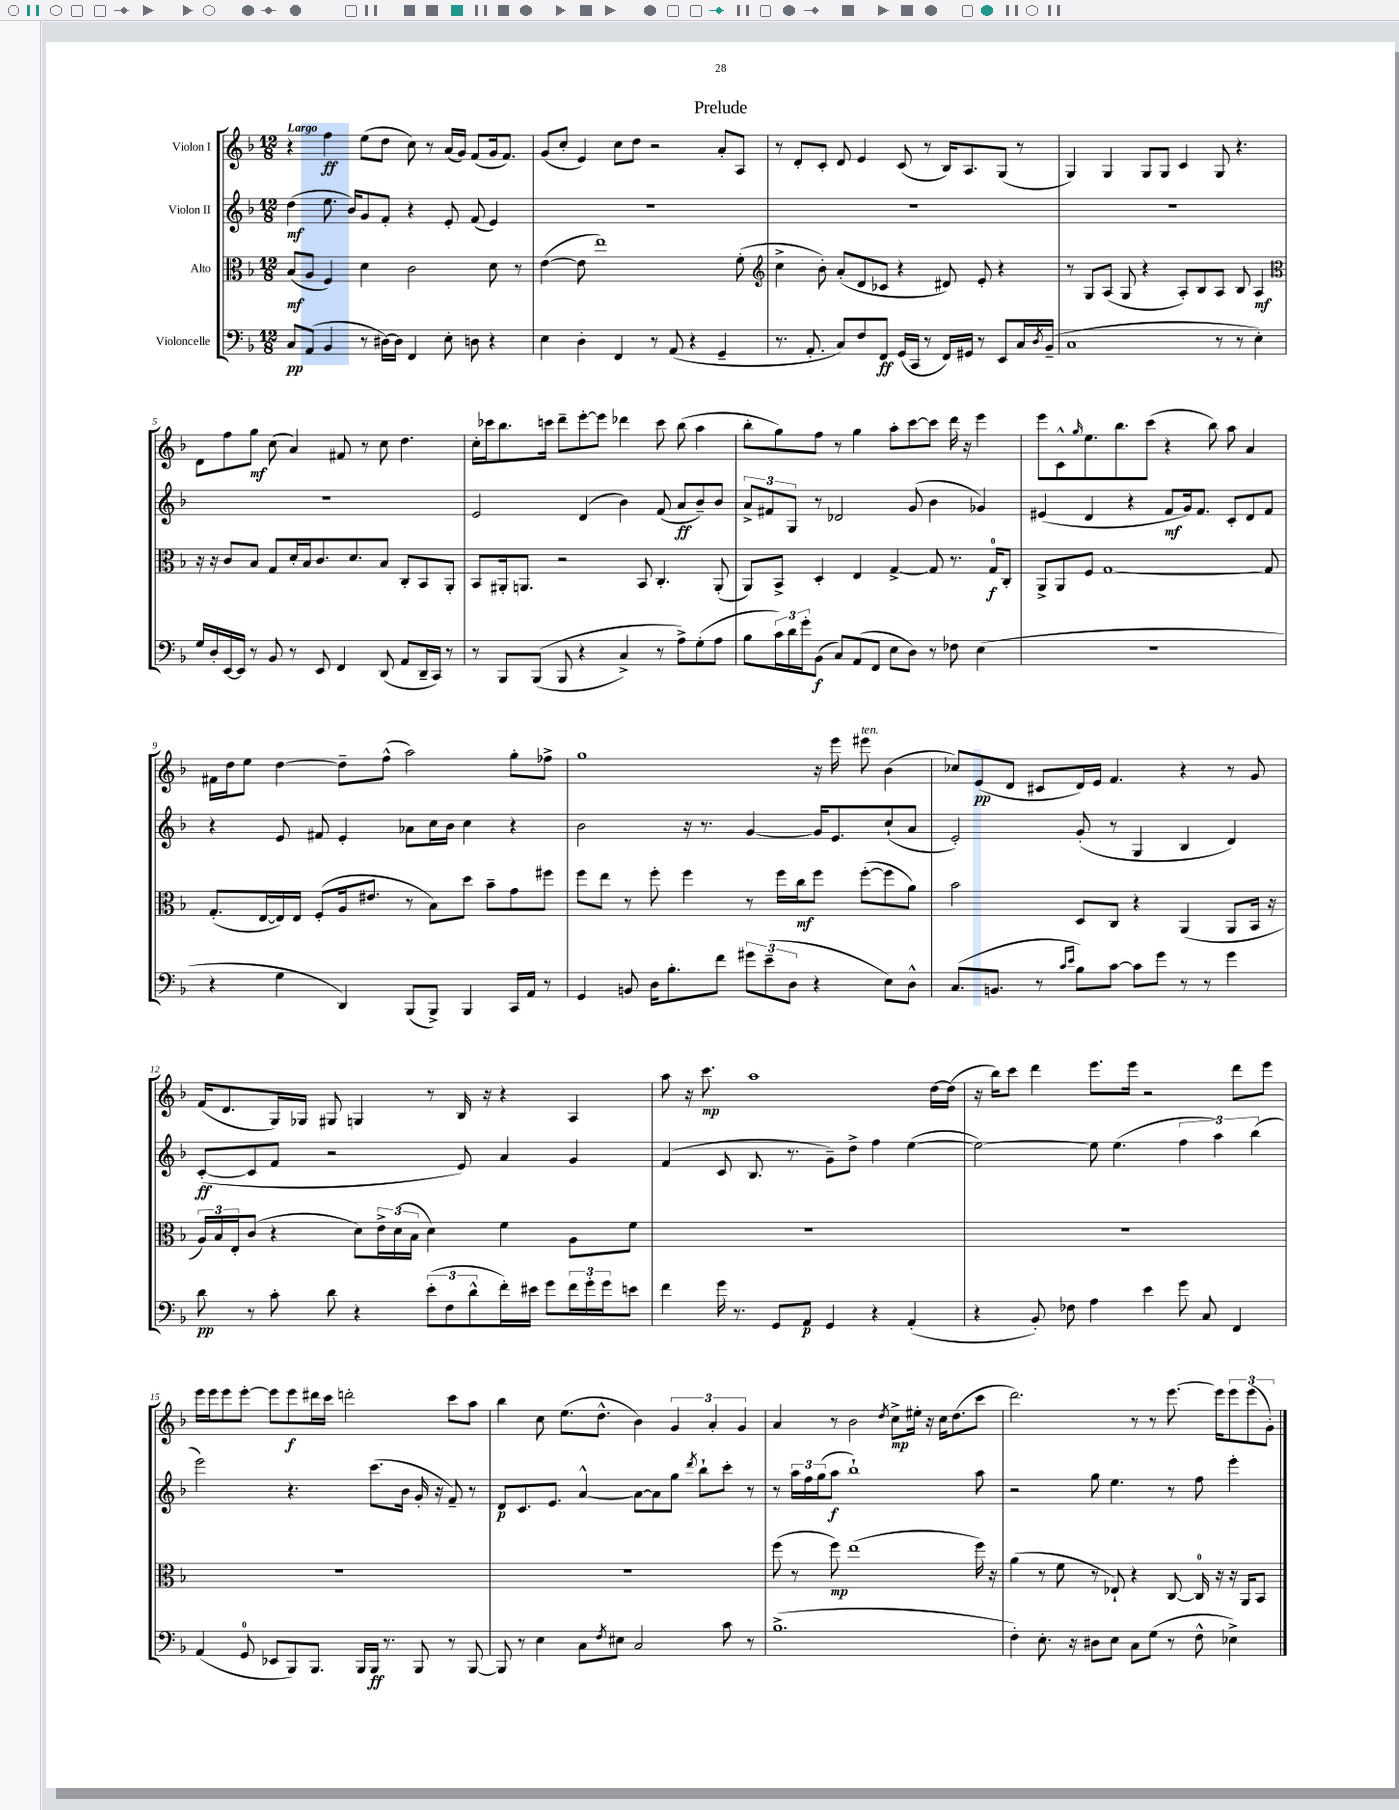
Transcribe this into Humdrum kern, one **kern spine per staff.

**kern	**kern	**kern	**kern
*staff4	*staff3	*staff2	*staff1
*clefF4	*clefC3	*clefG2	*clefG2
*k[b-]	*k[b-]	*k[b-]	*k[b-]
*M12/8	*M12/8	*M12/8	*M12/8
8C	(8B-	(4dd	4r
(8AA	8A	.	.
4BB-	4F)	8.ee	4ff
.	.	16b-)	.
8r	4d	8g	(8ee
[16D#)	.	8f'	8dd
16D#]	.	.	.
4FF	2c	4r	8cc)
.	.	.	8r
8E'	.	8e'	(16a
.	.	.	16g)
8D	.	(8f	(8f
4r	8d	4e)	16g
.	.	.	8.f)
.	8r	.	.
=	=	=	=
4E	([4e	1.r	(8g
.	.	.	8cc'
4D'	8e]	.	4e)
.	1ee)	.	.
4FF	.	.	8cc
.	.	.	8dd
8r	.	.	2r
(8AA	.	.	.
4r	.	.	.
4GG~	.	.	8a'
.	(8f'	.	8A
=	=	=	=
*	*clefG2	*	*
8.r	4cc^	1.r	8r
.	.	.	8d'
8.AA'	.	.	.
.	8b-')	.	8c'
8C)	(8a'	.	8d
8F	8d	.	4e
8FF	8c-	.	.
(16GG	4r	.	(8c
16CC	.	.	.
8r	.	.	8r
16FF)	8d#)	.	16B-)
16GG#	.	.	8.A
8r	8e'	.	.
8EE	4r	.	(8G
16C	.	.	8r
8qD	.	.	.
(16BB-~	.	.	.
=	=	=	=
1C	8r	1.r	4G)
.	8G	.	.
.	(8A	.	4G
.	8G	.	.
.	4r	.	8G
.	.	.	8G
.	8A')	.	4c
.	8B-	.	.
8r	8A	.	8G
8r	8B-	.	4.r
4E')	4A	.	.
=	=	=	=
*	*clefC3	*	*
16G	16r	1.r	8d
16D'	16r	.	.
[16EE	8c	.	8ff
16EE]	.	.	.
8r	8B-	.	8gg
8BB-	8G	.	(8cc
8r	16d'	.	4a)
.	16B-	.	.
8EE	8.c	.	.
4FF	.	.	8f#
.	8.d	.	.
.	.	.	8r
(8DD	8B-	.	8cc
8AA	8C'	.	4.dd
16DD~	8BB-	.	.
16CC)	.	.	.
8r	8AA'	.	.
=	=	=	=
8r	8BB-	2e	16cc'
.	.	.	16ccc-
8BBB-	16AA#'	.	8.bb-
.	8.AA	.	.
&((8BBB-	.	.	.
.	.	.	16ccc
8BBB-	2r	.	8ddd~
4r	.	(4d	[8eee'
.	.	.	8eee]
4C^)	.	4b-)	4ddd-
.	8BB-	.	.
8r	4.C'	(8f	8ccc
8A^&)	.	8a	(8bb-
(8G'	.	8b-~)	4aa
8A	(8AA'	8b-	.
=	=	=	=
8B-	8AA)	12a^	8bb-'
.	.	12f#	.
24c)	8BB-^	.	8gg)
24d	.	12G	.
24g'	.	.	.
(8BB-	4D'	8r	8ff
8C)	.	2d-	8r
(8AA	4E	.	4gg
8FF	.	.	.
8E	[4G^	.	8aa'
8D)	.	(8g	[8ccc
8r	8G]	4b-	8ccc]
8F-	8.r	.	16ddd
.	.	.	16r
(4E	.	4g-)	4eee
.	16G	.	.
.	8C'	.	.
=	=	=	=
1.r	8AA^	(4e#	8eee
.	8AA	.	8c^^
.	.	.	16qqgg
.	8F	4d	8.ee
.	[1G	.	.
.	.	.	8.bb-
.	.	4r	.
.	.	.	(8ccc
.	.	8f	4r
.	.	16g)	.
.	.	8.f	.
.	.	.	8bb-)
.	.	8c'	8aa
.	.	8d	4a
.	8G]	8f	.
=	=	=	=
4r	(8.G'	4r	16f#
.	.	.	16dd
.	.	.	8ee
.	[16E	.	.
4G	16E])	8e	[4dd
.	16E	.	.
.	(8F'	8f#	.
4DD)	16A	4e'	8dd~]
.	8.e#	.	.
.	.	.	(8ff^^
(8BBB-	8r	8a-	2aa)
8BBB-^)	8B-)	16cc	.
.	.	16b-	.
4BBB-	8dd	4cc	.
.	8b-~	.	.
16CC	8g	4r	8gg'
16AA	.	.	.
8r	8ff#	.	8ff-^
=	=	=	=
4GG	8ff	2b-	1gg
.	8ee	.	.
8BB	8r	.	.
16D	8ff'	.	.
8.B-'	.	.	.
.	4ff	16r	.
.	.	8.r	.
8f	.	.	.
12g#	8r	[4g	.
(12e~	.	.	.
.	16ff	.	.
12D	.	.	.
.	16cc	.	.
4r	8ff	16g]	16r
.	.	8.e	16eee
.	([8ff'	.	8eee#
8E)	8ff]	(8cc`	(4b-
8D^^	8a)	8a	.
=	=	=	=
(8.C	2b-	2e')	8cc-)
.	.	.	(8e
8.BB	.	.	.
.	.	.	8d
8r	.	.	8c#
16qqc	.	.	.
16qqe	.	.	.
8B-)	8D	(8g'	16d)
.	.	.	16e
[8c	8C	8r	4.f
8c]	4r	4G	.
8g	.	.	.
8r	(4AA	4B-	4r
8r	.	.	.
4g	8AA	4d)	8r
.	16BB-	.	8g
.	16r	.	.
=	=	=	=
8d	24A)	([8c'	(16f
.	24B-	.	.
.	.	.	8.d
.	24E'	.	.
8r	(8c	8c]	.
8c'	4r	8f	16G)
.	.	.	16G-
8d	.	2r	8G#
4r	8d)	.	4G
.	24e^	.	.
.	(24d	.	.
.	24B-	.	.
(12e'	4d)	.	8r
12F	.	.	.
.	.	8e)	16B-
12d^^	.	.	.
.	.	.	16r
16f')	4f	4a	4r
16e#	.	.	.
8g	.	.	.
24f	8A	4g	4A
24g'	.	.	.
24g	.	.	.
8e	8f	.	.
=	=	=	=
4f	1.r	(4f	8aa
.	.	.	16r
.	.	.	8.ccc
16g	.	8c	.
8.r	.	.	.
.	.	8.B-	1aa
8GG	.	.	.
.	.	8.r	.
8AA	.	.	.
4GG	.	8g~)	.
.	.	8dd^	.
4r	.	4ff	.
(4AA'	.	([4ee	.
.	.	.	[16dd
.	.	.	(16dd]
=	=	=	=
4r	1.r	2ee_)	16r
.	.	.	16bb-)
.	.	.	8ccc
8BB-')	.	.	4ddd
8F-	.	.	.
4A	.	8ee]	8.eee
.	.	(4.ee	.
.	.	.	16eee
4e	.	.	2r
8g	.	6ff	.
8C	.	.	.
.	.	6aa)	.
4FF	.	.	8ddd
.	.	(6bb-	.
.	.	.	8eee
=	=	=	=
(4AA	1.r	2eee)	16eee
.	.	.	16eee
.	.	.	8eee
8GG	.	.	[8eee'
8EE-	.	.	8eee]
8BBB-)	.	4.r	8eee
8.BBB-	.	.	16ddd#
.	.	.	16ccc
.	.	.	2ddd'
16BBB-	.	.	.
16BBB-	.	(8.ccc	.
8.r	.	.	.
.	.	16b-	.
8BBB-	.	16g'	.
.	.	16r	.
8r	.	8f~)	8ccc
[8BBB-	.	8r	8aa
=	=	=	=
8BBB-]	1.r	8d	4bb-
8r	.	8.c	.
4E	.	.	8cc
.	.	8.e	.
.	.	.	(8.ee
8C	.	[4a^^	.
.	.	.	8.dd^^
8qF	.	.	.
8E#	.	.	.
2C	.	8a_	4b-)
.	.	8a]	.
.	.	8gg	6g
.	.	8qddd	.
.	.	8bb-`	.
.	.	.	6a'
8c	.	8ccc'	.
.	.	.	6g
8r	.	8r	.
=	=	=	=
(1.B-^	(8ff	8r	4a
.	8r	24aa	.
.	.	24ff	.
.	.	(24gg	.
.	8ff)	8aa	8r
.	(1ee	1bb-`)	2b-
.	.	.	8qdd
.	.	.	8cc^
.	.	.	16ee#'
.	.	.	16r
.	.	.	16cc
.	.	.	(8.dd
.	16ff)	8aa	8ccc
.	16r	.	.
=	=	=	=
4F')	(4a	2r	2.ddd)
8.E'	8r	.	.
.	8f	.	.
16r	.	.	.
8D#	8r	8gg	.
8E	8E-`)	4.ee	.
8C	4r	.	8r
(8G	.	.	8r
8r	[8C	8r	[8.eee
8F^^	16C]	8ff	.
.	16r	.	16eee]
4E-^)	16r	4eee'	12eee
.	16AA	.	.
.	.	.	(12eee
.	8BB-	.	.
.	.	.	12g')
==	==	==	==
*-	*-	*-	*-
